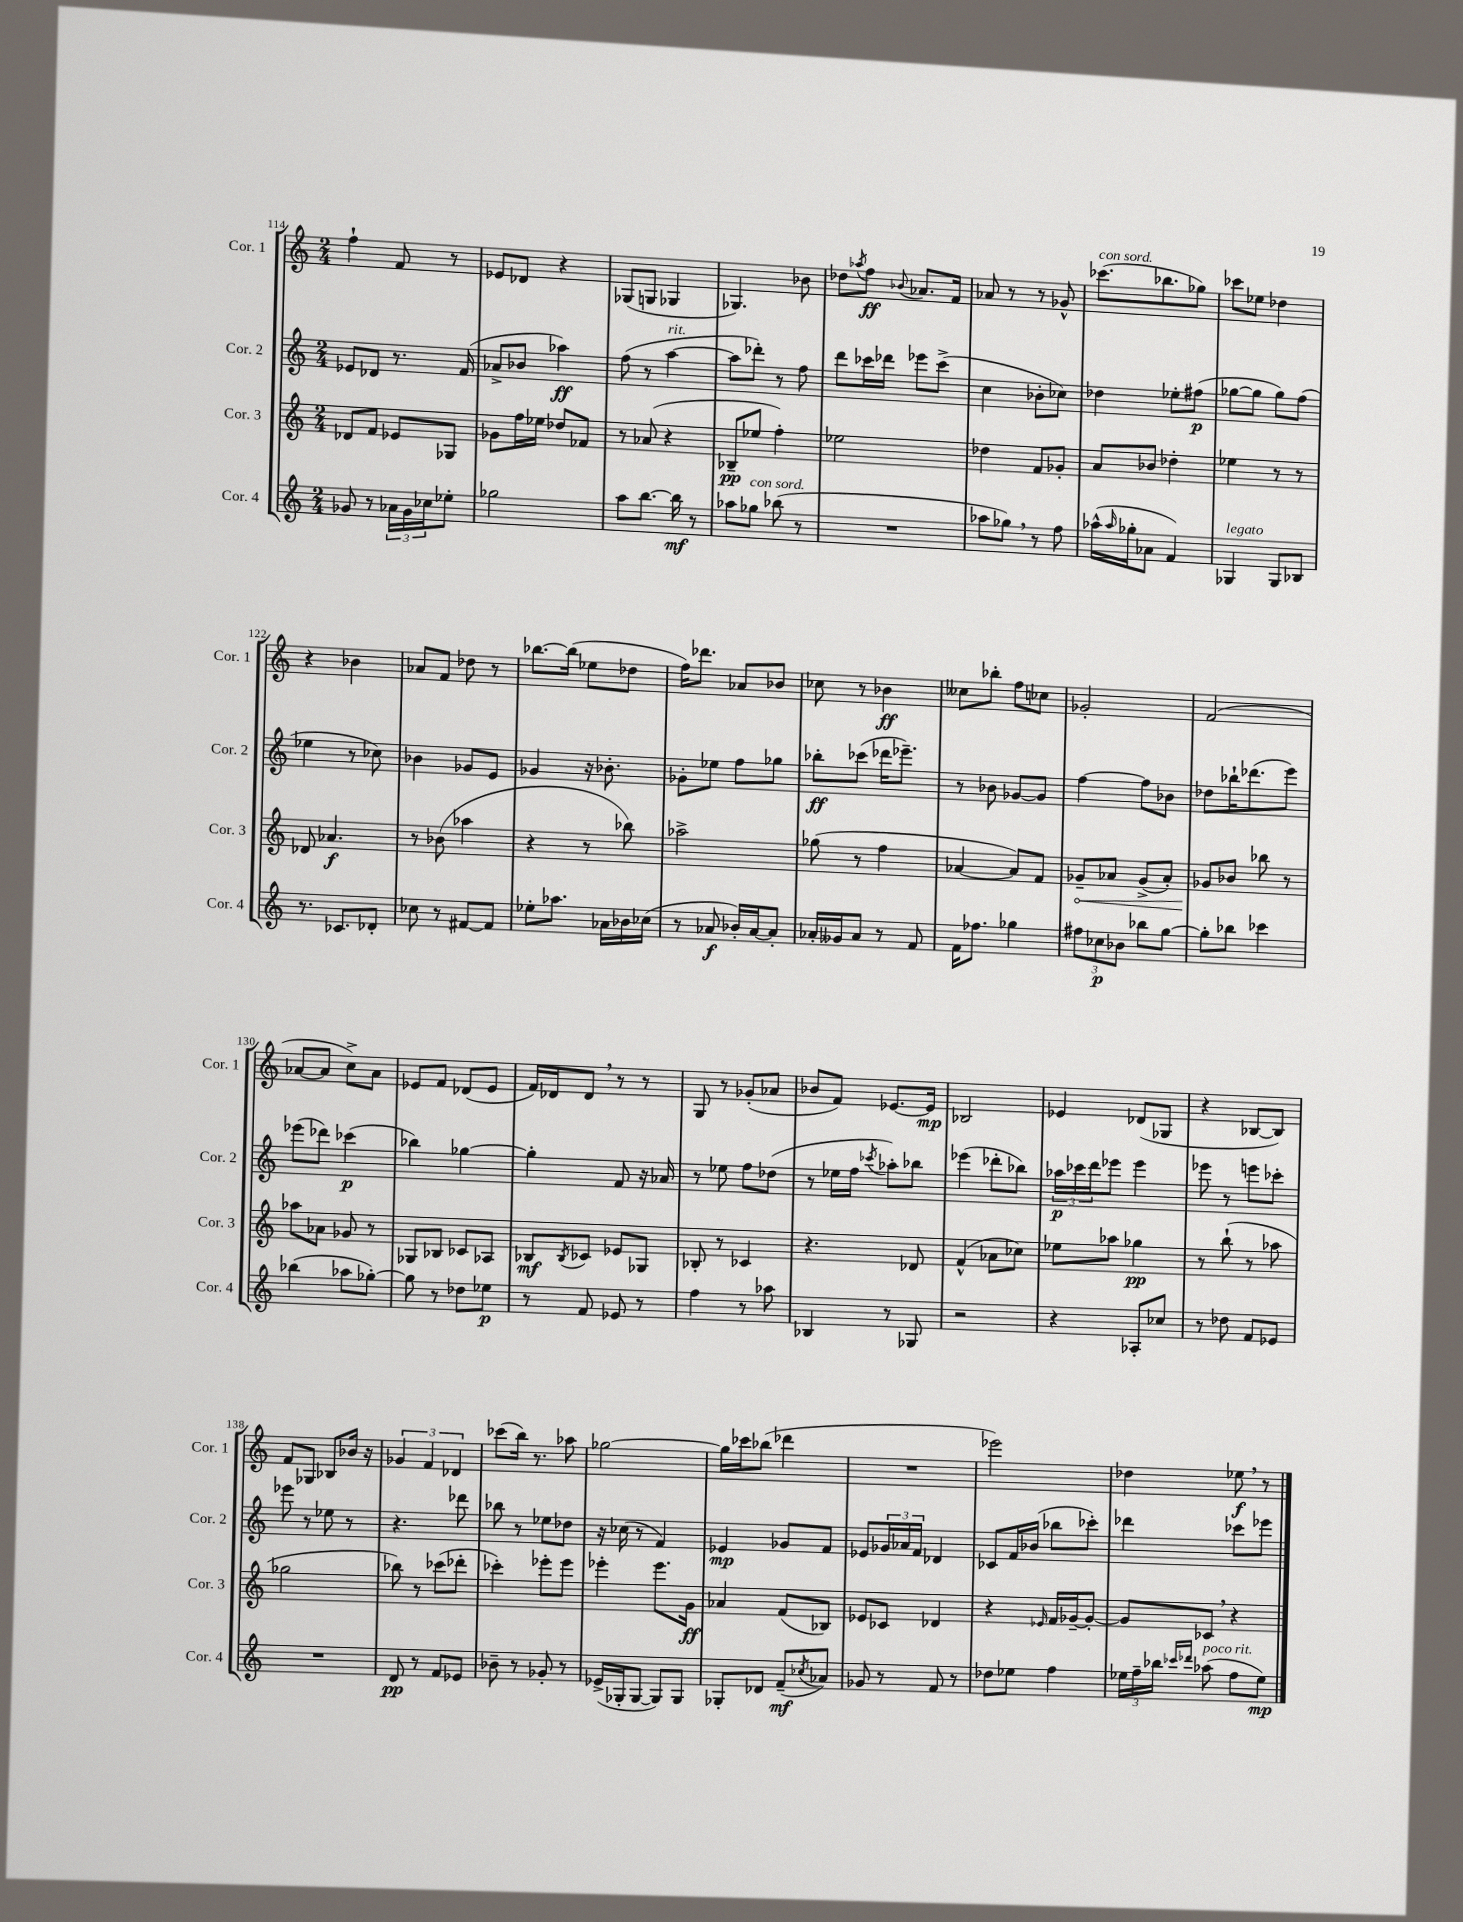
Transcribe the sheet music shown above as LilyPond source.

<<
\new StaffGroup <<
\new Staff = "s0" \with { instrumentName = "Cor. 1" shortInstrumentName = "Cor. 1" } {
    \clef treble \key c \major \numericTimeSignature \time 2/4
    f''4-! f'8 r8 |
    ees'8 des'8 r4 |
    ges8( g8 ges4 |
    ges4.) bes'8 |
    des''8 \acciaccatura { aes''8 } f''8\ff \appoggiatura { bes'8 } aes'8. f'16 |
    aes'8 r8 r8 ges'8-^ |
    ces'''8.^\markup { \italic "con sord." }( bes''8. ges''8) |
    ces'''8 ees''8 des''4 |
    r4 bes'4 |
    aes'8 f'8 des''8 r8 |
    bes''8.~ bes''16( ees''8 des''8 |
    f''16) des'''8. aes'8 bes'8 |
    ces''8 r8 bes'4\ff |
    ceses''8 bes''8-. f''8 ces''8 |
    ges'2-. |
    f'2( |
    aes'8~ aes'8 c''8->) aes'8 |
    ees'8 f'8 des'8( ees'8 |
    f'16) des'16 des'8 \breathe r8 r8 |
    g8 r8 ges'8-.( aes'8 |
    bes'8 f'8) ees'8.~ ees'16\mp |
    bes2 |
    ees'4 des'8( ges8 |
    r4 bes8~ bes8) |
    f'8 ges8 bes8 bes'16 r16 |
    \tuplet 3/2 { ges'4 f'4 des'4 } |
    ces'''8( b''16) r8. aes''8 |
    ges''2~ |
    ges''16 ces'''16 bes''8( des'''4 |
    R2 |
    ees'''2) |
    des''4 ees''8\f \breathe r8 \bar "|." |
}
\new Staff = "s1" \with { instrumentName = "Cor. 2" shortInstrumentName = "Cor. 2" } {
    \clef treble \key c \major \numericTimeSignature \time 2/4
    ees'8 des'8 r8. f'16( |
    aes'8-> bes'8 aes''4\ff) |
    f''8( r8 a''4~^\markup { \italic "rit." } |
    a''8 des'''8-.) r8 f''8 |
    d'''8 ces'''16 des'''16 ees'''8 ces'''8->( |
    c''4 bes'8-. ces''8) |
    des''4 ees''8-. fis''8\p( |
    ges''8~ ges''8 ges''8) f''8( |
    ees''4 r8 ces''8) |
    bes'4 ges'8 e'8 |
    ges'4 r16 bes'8.-. |
    ges'8-. ees''8 f''8 ges''8 |
    bes''8-.\ff ces'''8( des'''16 ees'''8.--) |
    r8 bes'8 ges'8~ ges'8 |
    f''4~ f''8 bes'8 |
    des''8 bes''16-! des'''8.( e'''8) |
    ees'''8( des'''8) ces'''4\p( |
    bes''4) ges''4~ |
    ges''4-. f'8 r16 aes'16 |
    r8 ees''8 f''8 des''8( |
    r8 ees''16 f''16 \acciaccatura { ces'''8 } aes''8-.) bes''8 |
    ees'''4( des'''8-. bes''8) |
    \tuplet 3/2 { aes''16\p ces'''16 d'''16 } ees'''8 ees'''4 |
    ees'''8 r8 e'''8 ces'''8-. |
    ees'''8 r8 ees''8 r8 |
    r4. des'''8 |
    bes''8 r8 ees''8 des''8 |
    r16 ces''16( r8 f'4) |
    ees'4\mp ges'8 f'8 |
    ees'8 \tuplet 3/2 { ges'16 aes'16 f'16 } des'4 |
    ces'8 f'16 bes'16( bes''8 ces'''8-.) |
    des'''4 ces'''8 ees'''8 \bar "|." |
}
\new Staff = "s2" \with { instrumentName = "Cor. 3" shortInstrumentName = "Cor. 3" } {
    \clef treble \key c \major \numericTimeSignature \time 2/4
    des'8 f'8 ees'8 ges8 |
    ges'8 f''16 ees''16 des''8 fes'8 |
    r8 aes'8( r4 |
    bes8--\pp ees''8 f''4-.) |
    ees''2 |
    des''4 f'8 ges'8-. |
    a'8 bes'8 des''4-. |
    ees''4 r8 r8 |
    des'8 aes'4.\f |
    r8 bes'8( aes''4 |
    r4 r8 bes''8) |
    aes''2-> |
    ges''8( r8 f''4 |
    aes'4~ aes'8) f'8 |
    \once \override Hairpin.circled-tip = ##t ges'8--\< aes'8 ges'8->( aes'8-.) |
    ges'8\! bes'8 bes''8 r8 |
    aes''8 aes'8 ges'8 r8 |
    ges8 bes8 ces'8 aes8 |
    bes8\mf \acciaccatura { bes8 } ces'8 ees'8 ges8 |
    bes8-. r8 ces'4 |
    r4. des'8 |
    f'4-^( aes'8 ces''8) |
    ees''8 aes''8 ges''4\pp |
    r8 b''8-!( r8 aes''8 |
    ges''2 |
    bes''8) r8 ces'''8( des'''8-. |
    ces'''4-.) ees'''8-. ees'''8 |
    ees'''4-. ees'''8. g'16\ff |
    aes'4 f'8( bes8) |
    ees'8 ces'8 des'4 |
    r4 \grace { ees'16 } f'16 ges'16~-- ges'8~-. |
    ges'8 ces'8 \breathe r4 \bar "|." |
}
\new Staff = "s3" \with { instrumentName = "Cor. 4" shortInstrumentName = "Cor. 4" } {
    \clef treble \key c \major \numericTimeSignature \time 2/4
    ges'8 r8 \tuplet 3/2 { aes'16 ges'16 ces''16 } ees''8-. |
    ges''2 |
    a''8 b''8.~ b''16\mf r8 |
    aes''8 ges''8^\markup { \italic "con sord." } bes''8( r8 |
    R2 |
    aes''8 ges''8) \breathe r8 f''8 |
    aes''16-^( \grace { aes''16 } ges''16-. aes'8 f'4) |
    ges4^\markup { \italic "legato" } ges8 bes8 |
    r8. ces'8. des'8-. |
    ces''8 r8 fis'8~ fis'8 |
    ees''8-. aes''8. aes'16 bes'16 ces''16( |
    r8 aes'8\f bes'16-.) aes'16~ aes'8-. |
    aes'16-. geses'16 aes'8 r8 f'8 |
    f'16 fes''8. ges''4 |
    \tuplet 3/2 { fis''8 ces''8\p bes'8 } bes''8 g''8~ |
    g''8-. bes''8 ces'''4 |
    bes''4( aes''8 ges''8~-.) |
    ges''8 r8 des''8 ees''8\p |
    r8 f'8 ees'8 r8 |
    f''4 r8 aes''8 |
    bes4 r8 ges8 |
    r2 |
    r4 aes8-. ces''8 |
    r8 des''8 f'8 ees'8 |
    R2 |
    d'8\pp r8 f'8 ees'8 |
    bes'8-- r8 ges'8-. r8 |
    ees'16->( ges16-. ges8~ ges8) ges8 |
    ges8-. des'8 f'8--\mf( \acciaccatura { ces''8 } aes'8) |
    ges'8 r8 f'8 r8 |
    des''8 ees''8 f''4 |
    \tuplet 3/2 { ees''16 f''16-- bes''16 } \grace { ces'''16 des'''16 } aes''8^\markup { \italic "poco rit." }( f''8 ees''8\mp) \bar "|." |
}
>>
>>
\layout { \context { \Score currentBarNumber = #114 } }
